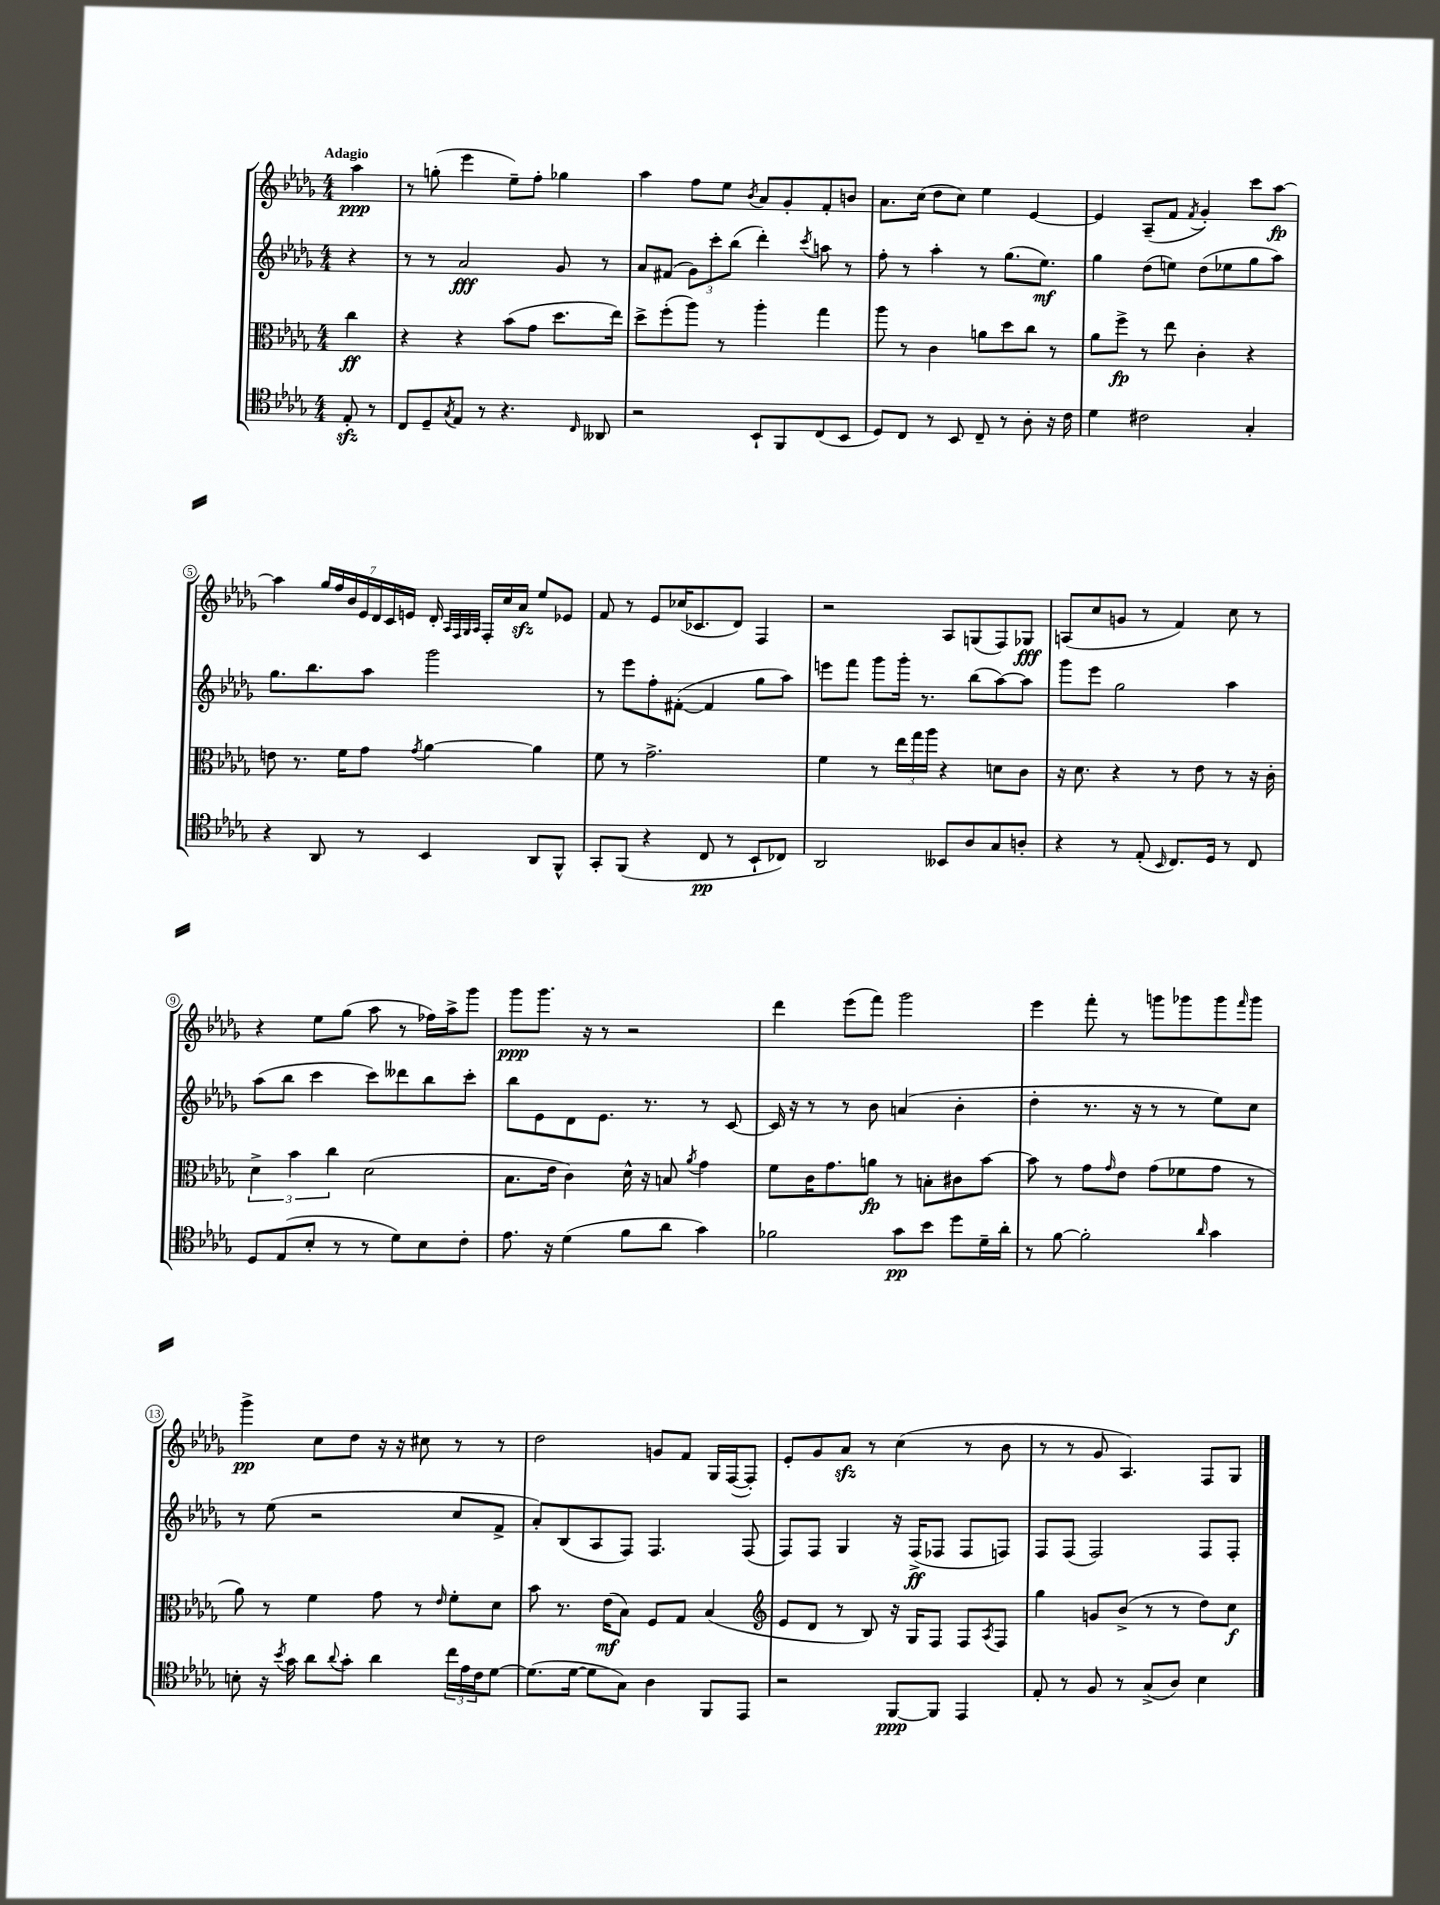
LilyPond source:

<<
\new StaffGroup <<
\new Staff = "s0" {
    \clef treble \key des \major \numericTimeSignature \time 4/4 \partial 4 \tempo "Adagio"
    aes''4\ppp |
    r8 g''8-.( ees'''4 ees''8--) f''8-. ges''4 |
    aes''4 f''8 ees''8 \acciaccatura { bes'8 } aes'8 ges'8-. f'8-. b'8 |
    aes'8. c''16( des''8 c''8) ees''4 ees'4~ |
    ees'4 aes8--( f'8 \acciaccatura { f'8 } ges'4-.) c'''8 aes''8~\fp |
    aes''4 \tuplet 7/4 { ges''16 f''16 bes'16 ees'16 des'16 c'16 e'16 } des'16-. \grace { aes32 f32 ges32 aes32 } f16-. c''16 aes'16\sfz ees''8 ees'8 |
    f'8 r8 ees'8 ces''16( ces'8. des'8) f4 |
    r2 aes8 g8( f8) ges8\fff |
    a8( c''8 g'8 r8 f'4) c''8 r8 |
    r4 ees''8 ges''8( aes''8 r8 fes''16) aes''16-> ges'''8 |
    ges'''8\ppp ges'''8. r16 r8 r2 |
    des'''4 ees'''8( f'''8) ges'''2 |
    ees'''4 f'''8-. r8 g'''8 ges'''8 ges'''8 \grace { f'''16 } ges'''8 |
    ges'''4->\pp c''8 des''8 r16 r16 cis''8 r8 r8 |
    des''2 g'8 f'8 ges16 f16~( f8-.) |
    ees'8-. ges'8 aes'8\sfz r8 c''4( r8 bes'8 |
    r8 r8 ges'8 aes4.) f8 ges8 \bar "|." |
}
\new Staff = "s1" {
    \clef treble \key des \major \numericTimeSignature \time 4/4 \partial 4
    r4 |
    r8 r8 aes'2\fff ges'8 r8 |
    aes'8 fis'8( \tuplet 3/2 { ges'8) c'''8-. bes''8( } des'''4-.) \acciaccatura { c'''8 } a''8 r8 |
    f''8-. r8 aes''4-. r8 ges''8.( ees''8.\mf) |
    ges''4 des''8( e''8) des''8( ees''8 ges''8 aes''8) |
    ges''8. bes''8. aes''8 ges'''2 |
    r8 ees'''8 f''8-. fis'8~-.( fis'4 ges''8 aes''8) |
    e'''8 f'''8 ges'''8 ges'''16-. r8. bes''8( aes''8~) aes''8 |
    ges'''8 ees'''8 ges''2 aes''4 |
    aes''8( bes''8 c'''4 c'''8) deses'''8 bes''8 c'''8-. |
    bes''8 ees'8 des'8 ees'8. r8. r8 c'8~ |
    c'16 r16 r8 r8 bes'8 a'4( bes'4-. |
    des''4-. r8. r16 r8 r8 ees''8) c''8 |
    r8 ees''8( r2 c''8 f'8-> |
    aes'8-.) bes8( aes8 f8) f4. f8( |
    f8) f8 ges4 r16 f16->\ff( fes8 fes8 f8) |
    f8 f8( f2) f8 f8-. \bar "|." |
}
\new Staff = "s2" {
    \clef alto \key des \major \numericTimeSignature \time 4/4 \partial 4
    c''4\ff |
    r4 r4 bes'8( ges'8 des''8. ees''16) |
    des''8-> f''8-.( aes''8) r8 aes''4-. ges''4 |
    aes''8 r8 c'4 a'8 des''8 c''8 r8 |
    aes'8 f''8->\fp r8 ees''8 c'4-. r4 |
    e'8 r8. f'16 ges'8 \acciaccatura { ges'8 } aes'4~ aes'4 |
    f'8 r8 ges'2.-> |
    f'4 r8 \tuplet 3/2 { ees''16 ges''16 aes''16 } r4 d'8 c'8 |
    r16 des'8. r4 r8 ees'8 r8 r16 c'16-. |
    \tuplet 3/2 { des'4-> bes'4 c''4 } des'2( |
    bes8. ees'16 c'4) des'16-^ r16 b8 \acciaccatura { aes'8 } ges'4 |
    f'8 c'16 ges'8. a'8\fp r8 b8-. cis'8 bes'8~ |
    bes'8 r8 ges'8 \grace { ges'16 } ees'8 ges'8( fes'8 ges'8 r8 |
    aes'8) r8 f'4 ges'8 r8 \grace { ees'16 } f'8-. des'8 |
    bes'8 r8. ees'16\mf( bes8) f8 ges8 bes4( |
    \clef treble ees'8 des'8 r8 bes8) r16 ges16 f8 f8 \acciaccatura { aes8 } f8 |
    ges''4 g'8 bes'8->( r8 r8 des''8) c''8\f \bar "|." |
}
\new Staff = "s3" {
    \clef tenor \key des \major \numericTimeSignature \time 4/4 \partial 4
    ees8-.\sfz r8 |
    c8 des8-- \acciaccatura { ges8 } ees8 r8 r4. \grace { c16 } aeses,8 |
    r2 bes,8-! f,8 c8( bes,8 |
    des8) c8 r8 bes,8 c8-- r8 aes8-. r16 c'16 |
    des'4 cis'2 ges4-. |
    r4 aes,8 r8 bes,4 aes,8 f,8-^ |
    ges,8-. f,8( r4 c8\pp r8 bes,8-! ces8) |
    aes,2 beses,8 aes8 ges8 a8-. |
    r4 r8 ees8-.( \grace { bes,16 } c8.) des16 r8 c8 |
    des8 ees8( bes8-. r8 r8 des'8) bes8 c'8-. |
    ees'8. r16 des'4( f'8 aes'8 ges'4) |
    fes'2 ges'8\pp bes'8 des''8 des'16-- aes'16-. |
    r8 f'8~ f'2-. \grace { aes'16 } ges'4 |
    b8-. r16 \acciaccatura { bes'8 } ges'16 aes'8 \appoggiatura { aes'8 } ges'8-. aes'4 \tuplet 3/2 { c''16 ees'16 c'16 } des'8~ |
    des'8.( des'16~ des'8 ges8) aes4 f,8 ees,8 |
    r2 f,8~\ppp f,8 ees,4 |
    ees8-. r8 f8 r8 ges8->( aes8) bes4 \bar "|." |
}
>>
>>
\layout { \context { \Score \override BarNumber.stencil = #(make-stencil-circler 0.1 0.3 ly:text-interface::print) } }
